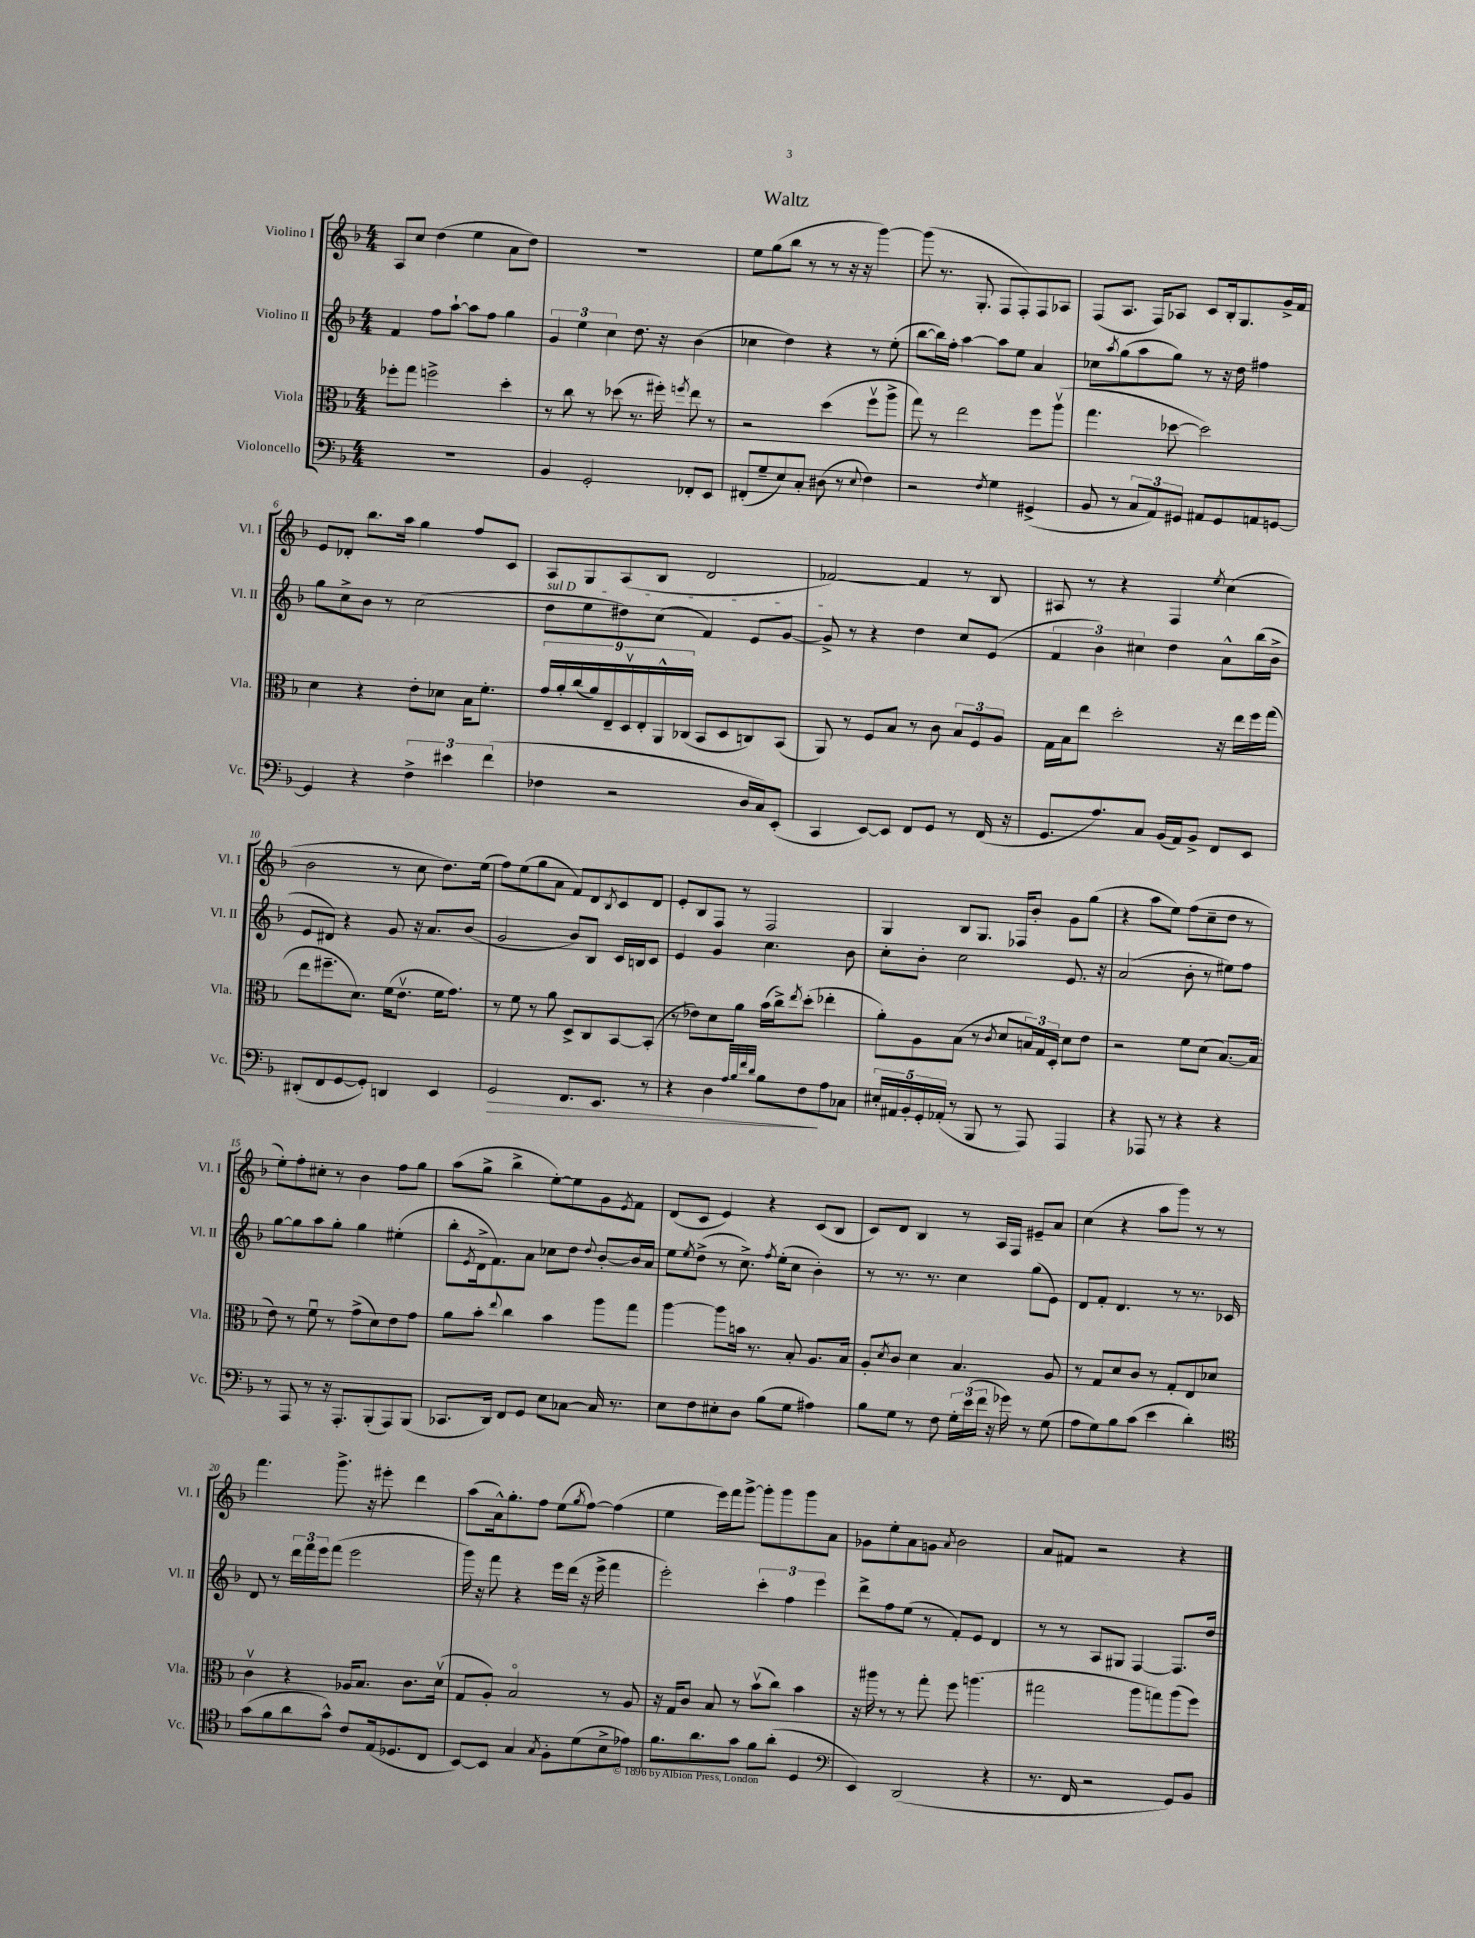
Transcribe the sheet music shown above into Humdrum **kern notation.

**kern	**dynam	**kern	**kern	**kern
*part4	*part4	*part3	*part2	*part1
*staff4	*staff4	*staff3	*staff2	*staff1
*I"Violoncello	*	*I"Viola	*I"Violino II	*I"Violino I
*I'Vc.	*	*I'Vla.	*I'Vl. II	*I'Vl. I
*clefF4	*	*clefC3	*clefG2	*clefG2
*k[b-]	*	*k[b-]	*k[b-]	*k[b-]
*M4/4	*	*M4/4	*M4/4	*M4/4
=1	=1	=1	=1	=1
1r	.	8ff-X'\L	4f/	8A/L
.	.	8gg\J	.	8cc/J
.	.	2ffn^\	8ff\L	(4dd\
.	.	.	[8aa`\J	.
.	.	.	8aa\L]	4ee\
.	.	.	8ff\J	.
.	.	4dd'\	4gg\	8a\L
.	.	.	.	8dd\J)
=2	=2	=2	=2	=2
4BB-/	.	8r	6g/	1r
.	.	8cc\	.	.
.	.	.	6ee\	.
2GG'/	.	8r	.	.
.	.	.	6cc\	.
.	.	(8dd-X\	.	.
.	.	8.r	8.dd\	.
.	.	16ff#X'\)	16r	.
.	.	8qffn/	.	.
8FF-X'/L	.	8ee\	(4b-\	.
8EE/J	.	8r	.	.
=3	=3	=3	=3	=3
(8FF#X'/L	.	2r	4cc-X\	8ee\L
8G~/	.	.	.	(8gg\
8E/)	.	.	4dd\)	8bb-\J
8C'/J	.	.	.	8r
(8D#X\	.	(4dd\	4r	8r
8r	.	.	.	16r
.	.	.	.	16r
8qqE/	.	.	.	.
4F\)	.	8ffv\L	8r	[4ggg\)
.	.	8aa^\J	(8ee'\	.
=4	=4	=4	=4	=4
2r	.	8gg\)	[8bb-\L	(8ggg\]
.	.	8r	16bb-\L])	8.r
.	.	.	16ff'\JJ	.
.	.	2ee\	[4aa\	.
.	.	.	.	8.G'/
8qF/	.	.	.	.
4G\	.	.	8aa\L]	8F/L
.	.	.	8ee\J	8F'/)
(4GG#X^/	.	8ff\L	4a/	8F/
.	.	(8aav\J	.	8A-X/J
=5	=5	=5	=5	=5
8BB-/	.	4.gg\	8cc-X\L	(8F/L
.	.	.	8qaa/	.
8r	.	.	(8gg\	8.A/J
12C/L	.	.	8aa\	.
.	.	.	.	16F/KL)
12AA/)	.	.	.	.
.	.	[8dd-X\	8gg\J)	8A-X/J
12GG#X/J	.	.	.	.
8AA#X/L	.	2dd-\])	8r	8c/L
8GG#/	.	.	16r	16B-'/k
.	.	.	16dd\	8.G/
8AAn/	.	.	4ff#X\	.
[8GGn/J	.	.	.	16g^/L
.	.	.	.	16f/JJ
!!LO:LB:g=z
=6	=6	=6	=6	=6
4GG/]	.	4d\	8gg\L	8e/L
.	.	.	8cc^\	8d-X'/J
4r	.	4r	8b-\J	8.bb-\L
.	.	.	8r	.
.	.	.	.	16aa\Jk
6F^\	.	8e'\L	(2cc\	4gg\
.	.	8d-X\J	.	.
6e#X\	.	.	.	.
.	.	16B-\KL	.	8ff/L
.	.	8.f'\J	.	.
(6f\	.	.	.	.
.	.	.	.	8c/J
=7	=7	=7	=7	=7
!	!	!	!LO:TX:a:i:t=sul D	!
4F-X\	.	18g/LL	8dd\L	8A/L
.	.	18a'/	.	.
.	.	(18cc/	.	.
.	.	.	8ee\	8G/
.	.	18a/)	.	.
.	.	18E~/	.	.
2r	.	.	8dd#X\)	(8A/
.	.	18Dv/	.	.
.	.	18E'/	.	.
.	.	.	(8cc\J	8B-/J
.	.	18AA^^/	.	.
.	.	(18C-X/JJ	.	.
.	.	8BB-/L	4f/)	2d/
.	.	8D/	.	.
16D/LL	.	8Cn/)	8e/L	.
16C/J)	.	.	.	.
(8EE'/J	.	(8BB-/J	[8g/J	.
=8	=8	=8	=8	=8
4CC/	.	8AA/)	8g^/]	[2f-X/)
.	.	8r	8r	.
[8EE/L)	.	8F/L	4r	.
8EE/J]	.	8B-/J	.	.
8FF/L	.	8r	4dd\	4f-/]
8GG/J	.	8c\	.	.
8r	.	12B-/L	8cc/L	8r
.	.	12F/	.	.
(16FF/	.	.	(8e/J	8B-/
.	.	12A/J	.	.
16r	.	.	.	.
=9	=9	=9	=9	=9
8.GG/L	.	16G\LL	6f/	8A#X/
.	.	16B-\J	.	.
.	.	8ee\J	.	8r
.	.	.	6b-\)	.
8.A/)	.	.	.	.
.	.	2dd'\	.	4r
.	.	.	6cc#X\	.
8C/J	.	.	.	.
(16BB-/LL	.	.	4dd\	4F/
16AA/J)	.	.	.	.
8BB-^/J	.	.	.	.
.	.	.	.	8qee/
8FF/L	.	16r	8a^^\L	(4cc\
.	.	16ee\LL	.	.
8EE/J	.	16ff\	(16bb-\L	.
.	.	(16gg\JJ	16b-^\JJ	.
!!LO:LB:g=z
=10	=10	=10	=10	=10
(8DD#X'/L	.	8ee\L	8e/L	2b-\
8FF/	.	8.ff#X~\	8d#X/J)	.
[8GG/	.	.	4r	.
.	.	8.d\J)	.	.
8GG'/J])	.	.	.	.
4DDn/	.	(16f\KL	8g/	8r
.	.	8.ev\J	.	.
.	.	.	16r	8cc\
.	.	.	8.a/L	.
4EE/	.	16f\KL	.	8.dd\L)
.	.	8.g\J)	.	.
.	.	.	(8b-/J	.
.	.	.	.	(16ee\Jk
=11	=11	=11	=11	=11
!	!LO:HP:b	!	!	!
2GG/	>	8r	2g/	8ff\L)
.	.	8f\	.	(8ee\
.	.	8r	.	8gg\
.	.	8a\	.	8a\J
8.FF/L	.	8D^/L	8b-/L)	8f/L)
.	.	8C/	8B-/J	8d/
8.EE/J	.	.	.	.
.	.	.	.	8qB-/
.	.	[8BB-/	16c/LL	8c/
.	.	.	16Bn/J	.
8r	.	(8BB-'/J]	8c/J	8d/J
=12	=12	=12	=12	=12
4r	.	8r	4e/	8e'/L
.	.	8e-X\L)	.	8B-/
4D\	.	8d\	4g/	8F/J
.	.	8a\J	.	8r
32qqA/LLL	.	.	.	.
32qqB-/	.	.	.	.
32qqf/	.	.	.	.
32qqd/JJJ	.	.	.	.
8B-\L	.	(16b-\LL	4.cc\	2F/
.	.	16cc^\J)	.	.
.	.	8qee/	.	.
8F\	.	(8dd'\J	.	.
8A\	]	4ee-X'\	.	.
8C-X\J	.	.	8b-\	.
=13	=13	=13	=13	=13
20E#X'/LL	.	8a'\L)	8cc'\L	4G/
20AA#X/	.	.	.	.
20BB-'/	.	.	.	.
.	.	8A\	8b-'\J	.
20GG'/	.	.	.	.
(20AA-X'/JJ	.	.	.	.
8r	.	(8B-\J	2cc\	8B-/L
8BBB-/	.	8r	.	8.G/J
.	.	8qc/	.	.
8r	.	8d/L	.	.
.	.	.	.	16F-X/KL
8AAA/)	.	24Bn/L)	.	8b-'/J
.	.	24G/	.	.
.	.	24D'/JJ	.	.
4AAA/	.	8d\L	8.e/	8g\L
.	.	8e\J	.	(8gg\J
.	.	.	16r	.
=14	=14	=14	=14	=14
4r	.	2r	(2a/	4r
8AAA-X/	.	.	.	8aa\L
8r	.	.	.	8ee\J)
4r	.	8f\L	8b-'\	(8ff\L
.	.	(8d\J	8r	8cc~\
4r	.	[8.B-/L)	8ee#X\L)	8dd\J
.	.	.	8ff\J	8r
.	.	(16B-/Jk]	.	.
!!LO:LB:g=z
=15	=15	=15	=15	=15
8r	.	8e\)	[8gg\L	8ee'\L)
8AAA/	.	8r	8gg\]	8ff'\
8r	.	8fu\	8aa\	8cc#X'\J
16r	.	8r	8gg'\J	8r
8.AAA'/L	.	.	.	.
.	.	(8g^\L	4gg\	4b-\
(8BBB-'/	.	8d\)	.	.
8AAA/)	.	8e\	(4ee#X'\	8ff\L
(8BBB-/J	.	8g\J	.	8gg\J
=16	=16	=16	=16	=16
8.CC-X/L	.	8a\L	8bb-'\L	(8aa\L
.	.	.	8qe/	.
.	.	8b-'\J	16d^\k	8gg^\J
16DD/Jk)	.	.	8.f\)	.
.	.	8qqee/	.	.
8FF/L	.	4cc\	.	4bb-^\
8GG/J	.	.	8a\J	.
8E\L	.	4b-\	8cc-X\L	[8ee'\L)
[8C-X\J	.	.	8dd\J	8ee\]
.	.	.	8qqdd/	.
16C-/]	.	8aa\L	[8b-'/L	8g\
8.r	.	.	.	.
.	.	.	.	8qe/
.	.	8gg\J	16b-/L]	8f\J
.	.	.	16a/JJ	.
=17	=17	=17	=17	=17
8E\L	.	[4aa\	8ee\L	(8d/L
.	.	.	8qee/	.
8F\	.	.	(8dd^\J	8c/J
8E#X'\	.	8aa\L]	8r	4e/)
8D\J	.	16bn\Jk	8.cc^\)	.
.	.	8.r	.	.
(8B-\L	.	.	.	4r
.	.	.	8qff/	.
.	.	.	(16ee'\KL	.
8G\J	.	8B-'/	8cc\J	.
4A#X\)	.	8.A/L	4b-'\)	(8c/L
.	.	.	.	8B-/J
.	.	16B-/Jk	.	.
=18	=18	=18	=18	=18
8B-\L	.	8A'/L	8r	8c/L)
.	.	8qd/	.	.
8G\J	.	8c/J	8.r	8d/J
8r	.	4d\	.	4B-/
.	.	.	8.r	.
8F\	.	.	.	.
24G'\LL	.	4.B-/	4cc\	8r
(24e\	.	.	.	.
24f\JJ	.	.	.	.
16r	.	.	.	16A/LL
16g-X\)	.	.	.	16F/JJ
8r	.	.	(8gg\L	8e#X~/L
(8G\	.	8A/	8e\J)	8a/J
=19	=19	=19	=19	=19
8A\L	.	8r	8d/L	(4cc\
8G\)	.	8G/L	8f'/J	.
8B-\	.	8d/	4.d/	4r
(8c\J	.	8c/J	.	.
4e\	.	8r	.	8aa\L
.	.	8G'/L	8r	8ggg\J)
4d'\)	.	8E/	8.r	8r
.	.	8d-X/J	.	8r
.	.	.	16c-X/	.
!!LO:LB:g=z
=20	=20	=20	=20	=20
*clefC4	*	*	*	*
(8g\L	.	4cv\	8d/	4.fff\
8f\	.	.	8r	.
8a\	.	4r	24ddd\LL	.
.	.	.	24fff\	.
.	.	.	24eee\J	.
8g^^\J)	.	.	(8fff\J	8.ggg^\
8c/L	.	16A-X/KL	2eee\	.
.	.	8.B-/J	.	16r
(16E/k	.	.	.	8eee#X'\
8.D-X/	.	.	.	.
.	.	8.c\L	.	4ddd\
8C/J	.	.	.	.
.	.	(16dv\Jk	.	.
=21	=21	=21	=21	=21
[8BB-/L)	.	8G/L	16ggg\)	(8aa\L
.	.	.	16r	.
8BB-/J]	.	8A'/J)	8fff\	16a^^\k)
.	.	.	.	8.gg'\
4G/	.	2B-/	4r	.
.	.	.	.	8ff\J
8qG/	.	.	.	.
8F'\L	.	.	16eee\LL	(8ee\L
.	.	.	(16ddd\JJ	.
.	.	.	.	8qgg/
(8d\	.	.	16r	[8ff\J)
.	.	.	16eee^\	.
8B-^\	.	8r	4fff\	(4ff\]
8e-X\J)	.	8A/	.	.
=22	=22	=22	=22	=22
8.f\L	.	16r	2eee'\)	4ee\
.	.	16G/KL	.	.
.	.	8c/J	.	.
8.a\	.	.	.	.
.	.	8B-/	.	16eee\LL)
.	.	.	.	16fff\J
8g\J	.	8r	.	[8ggg^\J
8f\L	.	(8b-v\L	6ccc'\	8ggg'\L]
(8a'\J	.	8cc\J)	.	8ggg\
.	.	.	6ff\	.
4D/	.	4b-\	.	8ggg\
.	.	.	6eee\	.
.	.	.	.	8a\J
=23	=23	=23	=23	=23
*clefF4	*	*	*	*
4EE/)	.	16r	8ddd^\L	8g-X\L
.	.	16aa#X\	.	.
.	.	8r	8ff\	8ee'\
(2DD/	.	8r	(8ee\J	8a\
.	.	8gg'\	8r	8gn\J
.	.	.	.	8qa/
.	.	8ff\	8f'/L)	2b-\
.	.	(4.aan\	8e/J	.
4r	.	.	4d/	.
=24	=24	=24	=24	=24
8.r	.	2gg#X\	8r	8a/L
.	.	.	8r	8f#X/J
16FF/	.	.	.	.
2r	.	.	8A/L	2r
.	.	.	8G#X/J	.
.	.	8aa\L	[4F/	.
.	.	8ggn\)	.	.
8GG/L)	.	(8aa\	8.F/L]	4r
8BB-/J	.	8ff\J)	.	.
.	.	.	16dd/Jk	.
==	==	==	==	==
*-	*-	*-	*-	*-
